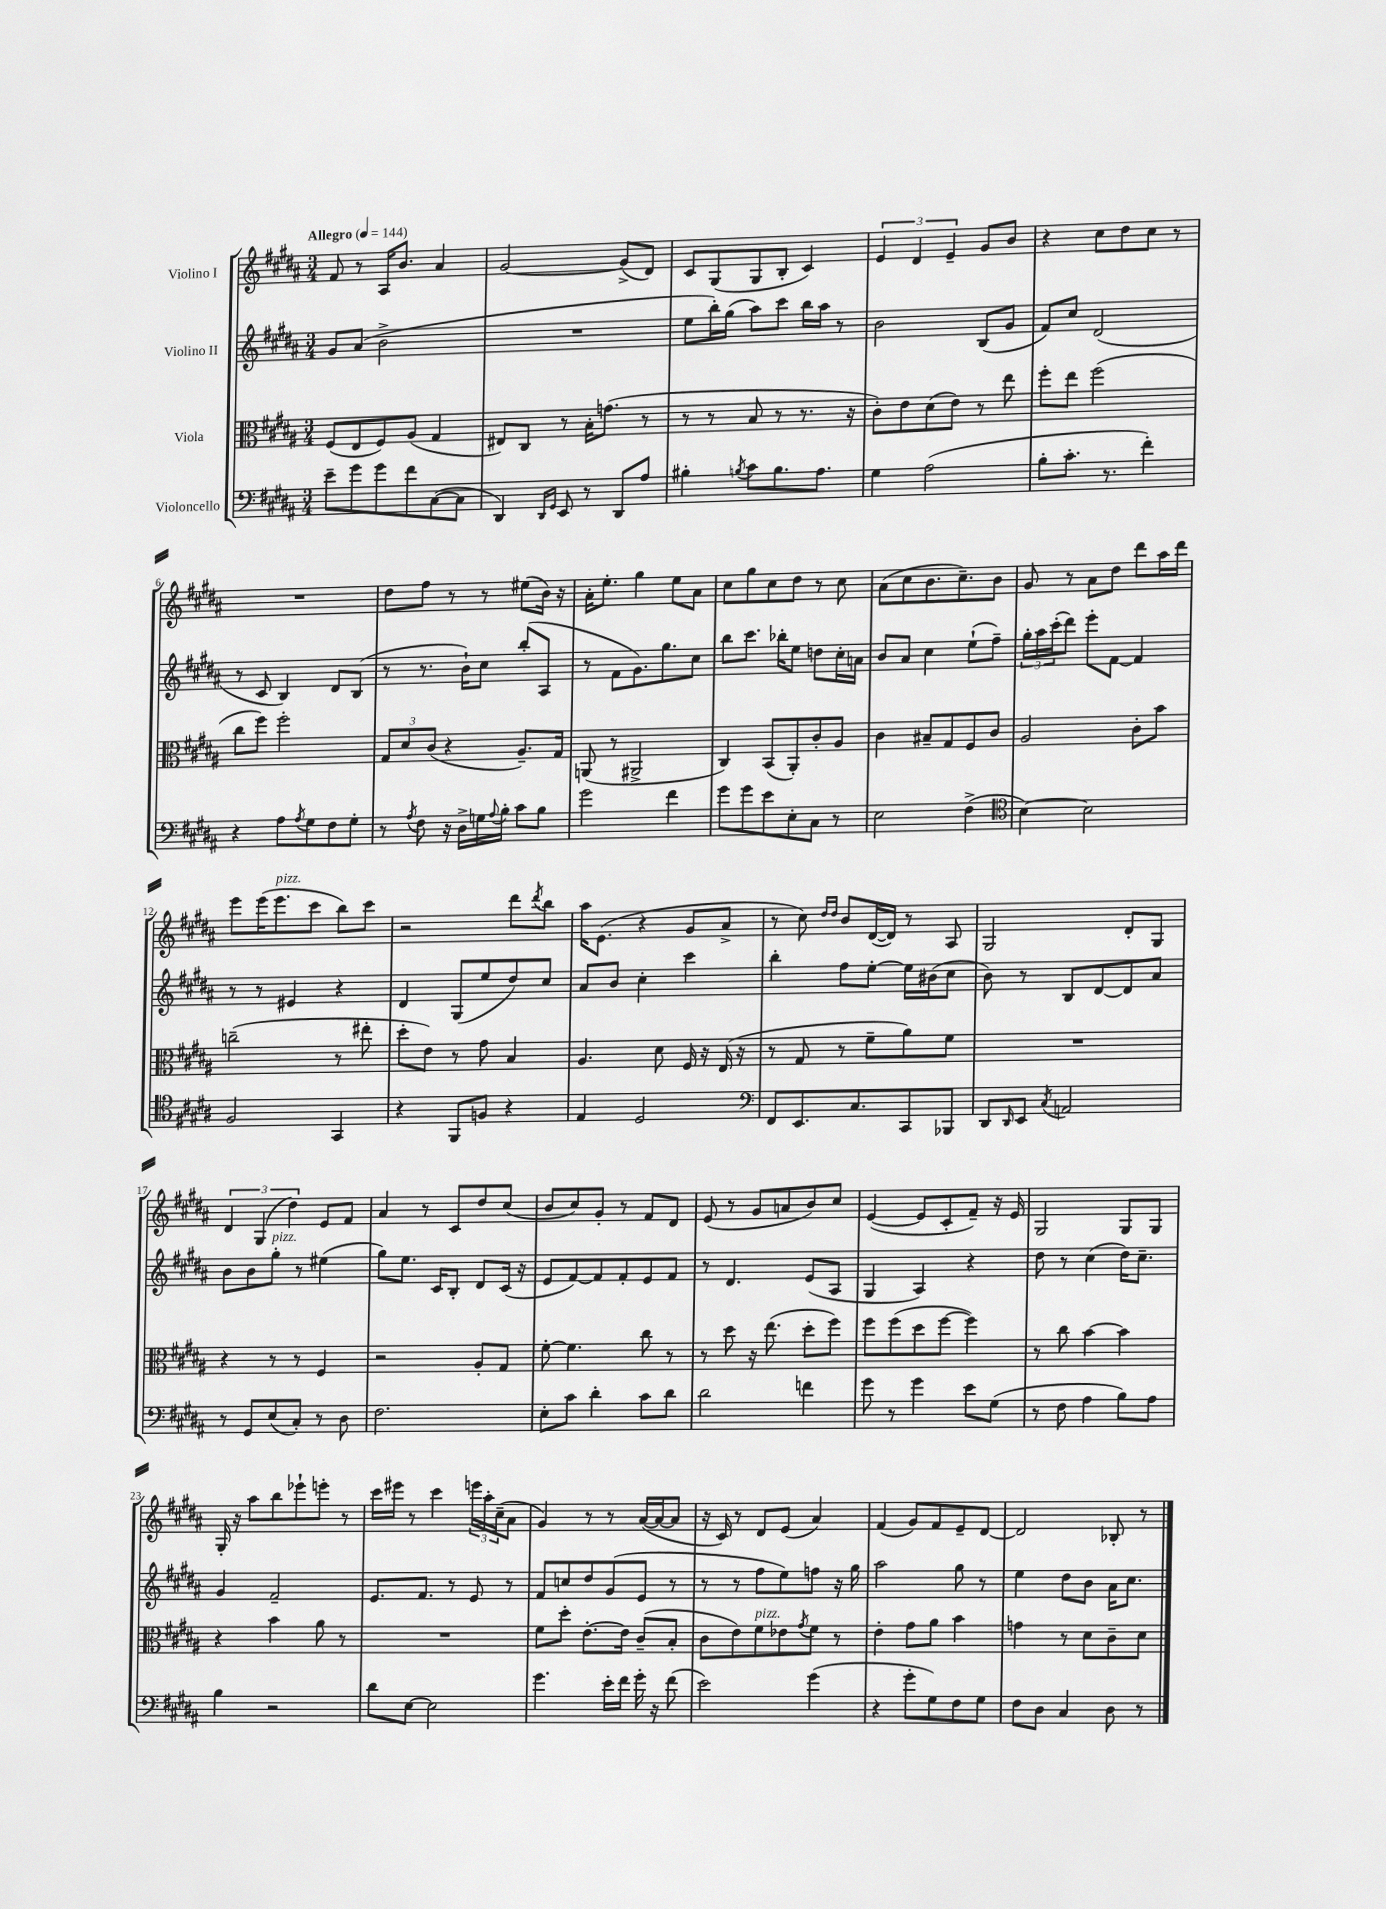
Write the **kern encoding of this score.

**kern	**kern	**kern	**kern
*staff4	*staff3	*staff2	*staff1
*clefF4	*clefC3	*clefG2	*clefG2
*k[f#c#g#d#a#]	*k[f#c#g#d#a#]	*k[f#c#g#d#a#]	*k[f#c#g#d#a#]
*M3/4	*M3/4	*M3/4	*M3/4
*MM144	*MM144	*MM144	*MM144
8e~	(8F#	8g#	8f#
8g#	8E	(8a#	8r
8g#	8F#)	2b^	16A#
.	.	.	8.b
8f#	(8A#	.	.
([8C#	4G#	.	4a#
8C#]	.	.	.
=	=	=	=
4DD#)	8E#)	2.r	[2g#
.	8C#	.	.
16qqDD#	.	.	.
16qqGG#	.	.	.
8EE	8r	.	.
8r	16B'	.	.
.	(8.g	.	.
8DD#	.	.	(8g#^]
8A#	8r	.	8d#)
=	=	=	=
4B#'	8r	8ee	8c#
.	8r	16bb')	(8G#
.	.	(16gg#	.
8qB	.	.	.
8c#	8B	8aa#)	8G#
8.B	8r	8ccc#	8B'
.	8.r	16bb	4c#)
8.A#	.	16aa#	.
.	.	8r	.
.	16r	.	.
=	=	=	=
4G#	8c#')	2b	6e
.	8e	.	.
.	.	.	6d#
(2A#	(8d#	.	.
.	.	.	6e~
.	8e)	.	.
.	8r	(8B	8g#
.	8ee	8g#	8b
=	=	=	=
8B'	8ff#'	8f#)	4r
8.c#'	8ee	8cc#	.
.	(2ff#	(2d#	8cc#
8.r	.	.	.
.	.	.	8dd#
4f#')	.	.	8cc#
.	.	.	8r
=	=	=	=
4r	8cc#	8r	2.r
.	8ff#)	8c#	.
8A#	2ff#'	4B)	.
8qA#	.	.	.
8G#	.	.	.
8F#	.	8d#	.
8G#'	.	(8B	.
=	=	=	=
8r	12G#	8r	8dd#
.	12d#	.	.
8qA#	.	.	.
8F#	.	8.r	8ff#
.	(12c#	.	.
16r	4r	.	8r
16D#^	.	16b`)	.
16G	.	8cc#	8r
8qqA#	.	.	.
16B'	.	.	.
8c#	8.A#~)	(8bb'	(8ee#
8B	.	8A#	16b)
.	16G#	.	16r
=	=	=	=
2g#	(8AA	8r	16a#'
.	.	.	8.ee'
.	8r	8f#	.
.	2AA#^	8.g#)	4gg#
.	.	8.gg#	.
4f#	.	.	8ee
.	.	8cc#	8a#
=	=	=	=
8g#	4C#)	8bb	8cc#
8g#	.	8.ccc#	8gg#
8e	(8BB	.	8cc#
.	.	16bb-'	.
8E'	8AA#')	8ee	8dd#
8C#	8c#'	8dd	8r
8r	8A#	16cc#'	8cc#
.	.	16a	.
=	=	=	=
2E	4c#	8b	(8a#
.	.	8a#	8cc#
.	8B#~	4cc#	8.b
.	8G#	.	.
.	.	.	8.cc#~)
(4F#^	8F#	(8ee`	.
.	8c#	8ff#~)	8b
=	=	=	=
*clefC4	*	*	*
[4B)	2A#	24gg#'	8g#
.	.	24aa#	.
.	.	(24ccc#'	.
.	.	8ddd#)	8r
2B]	.	8eee'	8a#
.	.	[8f#	8dd#
.	8c#'	4f#]	8ddd#
.	8b	.	16aa#
.	.	.	16ddd#
=	=	=	=
2F#	(2cc~	8r	8eee
.	.	8r	(16eee
.	.	.	8.eee
.	.	4e#	.
.	.	.	8ccc#
4GG#	8r	4r	8bb)
.	8ee#'	.	8ccc#
=	=	=	=
4r	8dd#'	4d#	2r
.	8e)	.	.
8FF#	8r	(8G#	.
8F	8g#	8ee	.
4r	4B	8dd#)	8ddd#
.	.	.	8qddd#
.	.	8cc#	8bb
=	=	=	=
4E	4.A#	8a#	16aa#
.	.	.	(8.e
.	.	8b	.
2D#	.	4cc#'	4r
.	8d#	.	.
.	16F#	4ccc#	8g#
.	16r	.	.
.	(16E	.	8a#^
.	16r	.	.
=	=	=	=
*clefF4	*	*	*
8FF#	8r	4bb'	8r
8.EE	8G#	.	8cc#)
.	.	.	16qqdd#
.	.	.	16qqdd#
.	8r	8ff#	8b
8.C#	.	.	.
.	8f#~	[8ee'	([16d#
.	.	.	16d#])
8CC#	8a#)	16ee]	8r
.	.	(16b#	.
8BBB-	8f#	8cc#	8A#
=	=	=	=
8DD#	2.r	8b)	2G#
16qqDD#	.	.	.
8EE	.	8r	.
8qC#	.	.	.
2AA	.	8B	.
.	.	[8d#	.
.	.	8d#]	8d#'
.	.	8a#	8G#
=	=	=	=
8r	4r	8b	6d#
8GG#	.	8b	.
.	.	.	(6G#
(8E	8r	8gg#'	.
.	.	.	6dd#)
8C#')	8r	8r	.
8r	4F#	(4ee#	8e
8D#	.	.	8f#
=	=	=	=
2.F#	2r	8gg#)	4a#
.	.	8.ee	.
.	.	.	8r
.	.	16c#	.
.	.	8B'	8c#
.	8A#'	8d#	8dd#
.	8G#	(16c#	(8cc#
.	.	16r	.
=	=	=	=
8E'	[8f#'	8e	8b
8c#	4.f#]	[8f#)	8cc#)
4d#'	.	8f#]	8g#'
.	.	8f#'	8r
8c#	8cc#	8e	8f#
8d#	8r	8f#	8d#
=	=	=	=
2d#	8r	8r	(8e
.	8dd#	4.d#	8r
.	16r	.	8g#
.	(8.ee	.	.
.	.	.	8a
4f	8dd#'	(8e	8b)
.	8ff#)	8A#	8cc#
=	=	=	=
8g#	8ff#	4G#	([4e
8r	(8ff#	.	.
4g#	8dd#	4A#)	8e]
.	[8ff#	.	8c#'
8e	4ff#])	4r	8f#~)
(8G#	.	.	16r
.	.	.	16e
=	=	=	=
8r	8r	8dd#	2G#
8F#	8cc#	8r	.
4A#	[4b	(4cc#	.
8B)	4b]	16dd#)	8G#
.	.	8.cc#~	.
8A#	.	.	8G#
=	=	=	=
4B	4r	4g#	16G#'
.	.	.	16r
.	.	.	8aa#
2r	4b	2f#~	8bb
.	.	.	8eee-`
.	8a#	.	8eee'
.	8r	.	8r
=	=	=	=
8d#	2.r	8.e	16ccc#
.	.	.	16eee#
[8E	.	.	8r
.	.	8.f#	.
2E]	.	.	4ccc#
.	.	8r	.
.	.	8e	24eee
.	.	.	24aa#'
.	.	.	(24cc#~
.	.	8r	8a#
=	=	=	=
4.g#	8f#	8f#	4g#)
.	8dd#'	8cc	.
.	[8.e'	8dd#	8r
16e'	.	(8g#	8r
16f#	16e]	.	.
16g#'	(8c#~	8e	([16a#
16r	.	.	16a#_
(8f#	8B'	8r	8a#]
=	=	=	=
2e)	8c#	8r	16r
.	.	.	16c#)
.	8e)	8r	8r
.	8f#	8ff#	8d#
.	8e-	8ee)	(8e
.	8qg#	.	.
(4g#	8f#	8ff	4a#)
.	8r	16r	.
.	.	16gg#	.
=	=	=	=
4r	4e'	2aa#	(4f#
8g#'	8g#	.	8g#)
8G#)	8a#	.	8f#
8F#	4b	8gg#	8e~
8G#	.	8r	[8d#
=	=	=	=
8F#	4g	4ee	2d#]
8D#	.	.	.
4C#	8r	8dd#	.
.	8d#	8b	.
8D#	8c#~	16a#	8B-'
.	.	8.cc#	.
8r	8d#	.	8r
==	==	==	==
*-	*-	*-	*-
